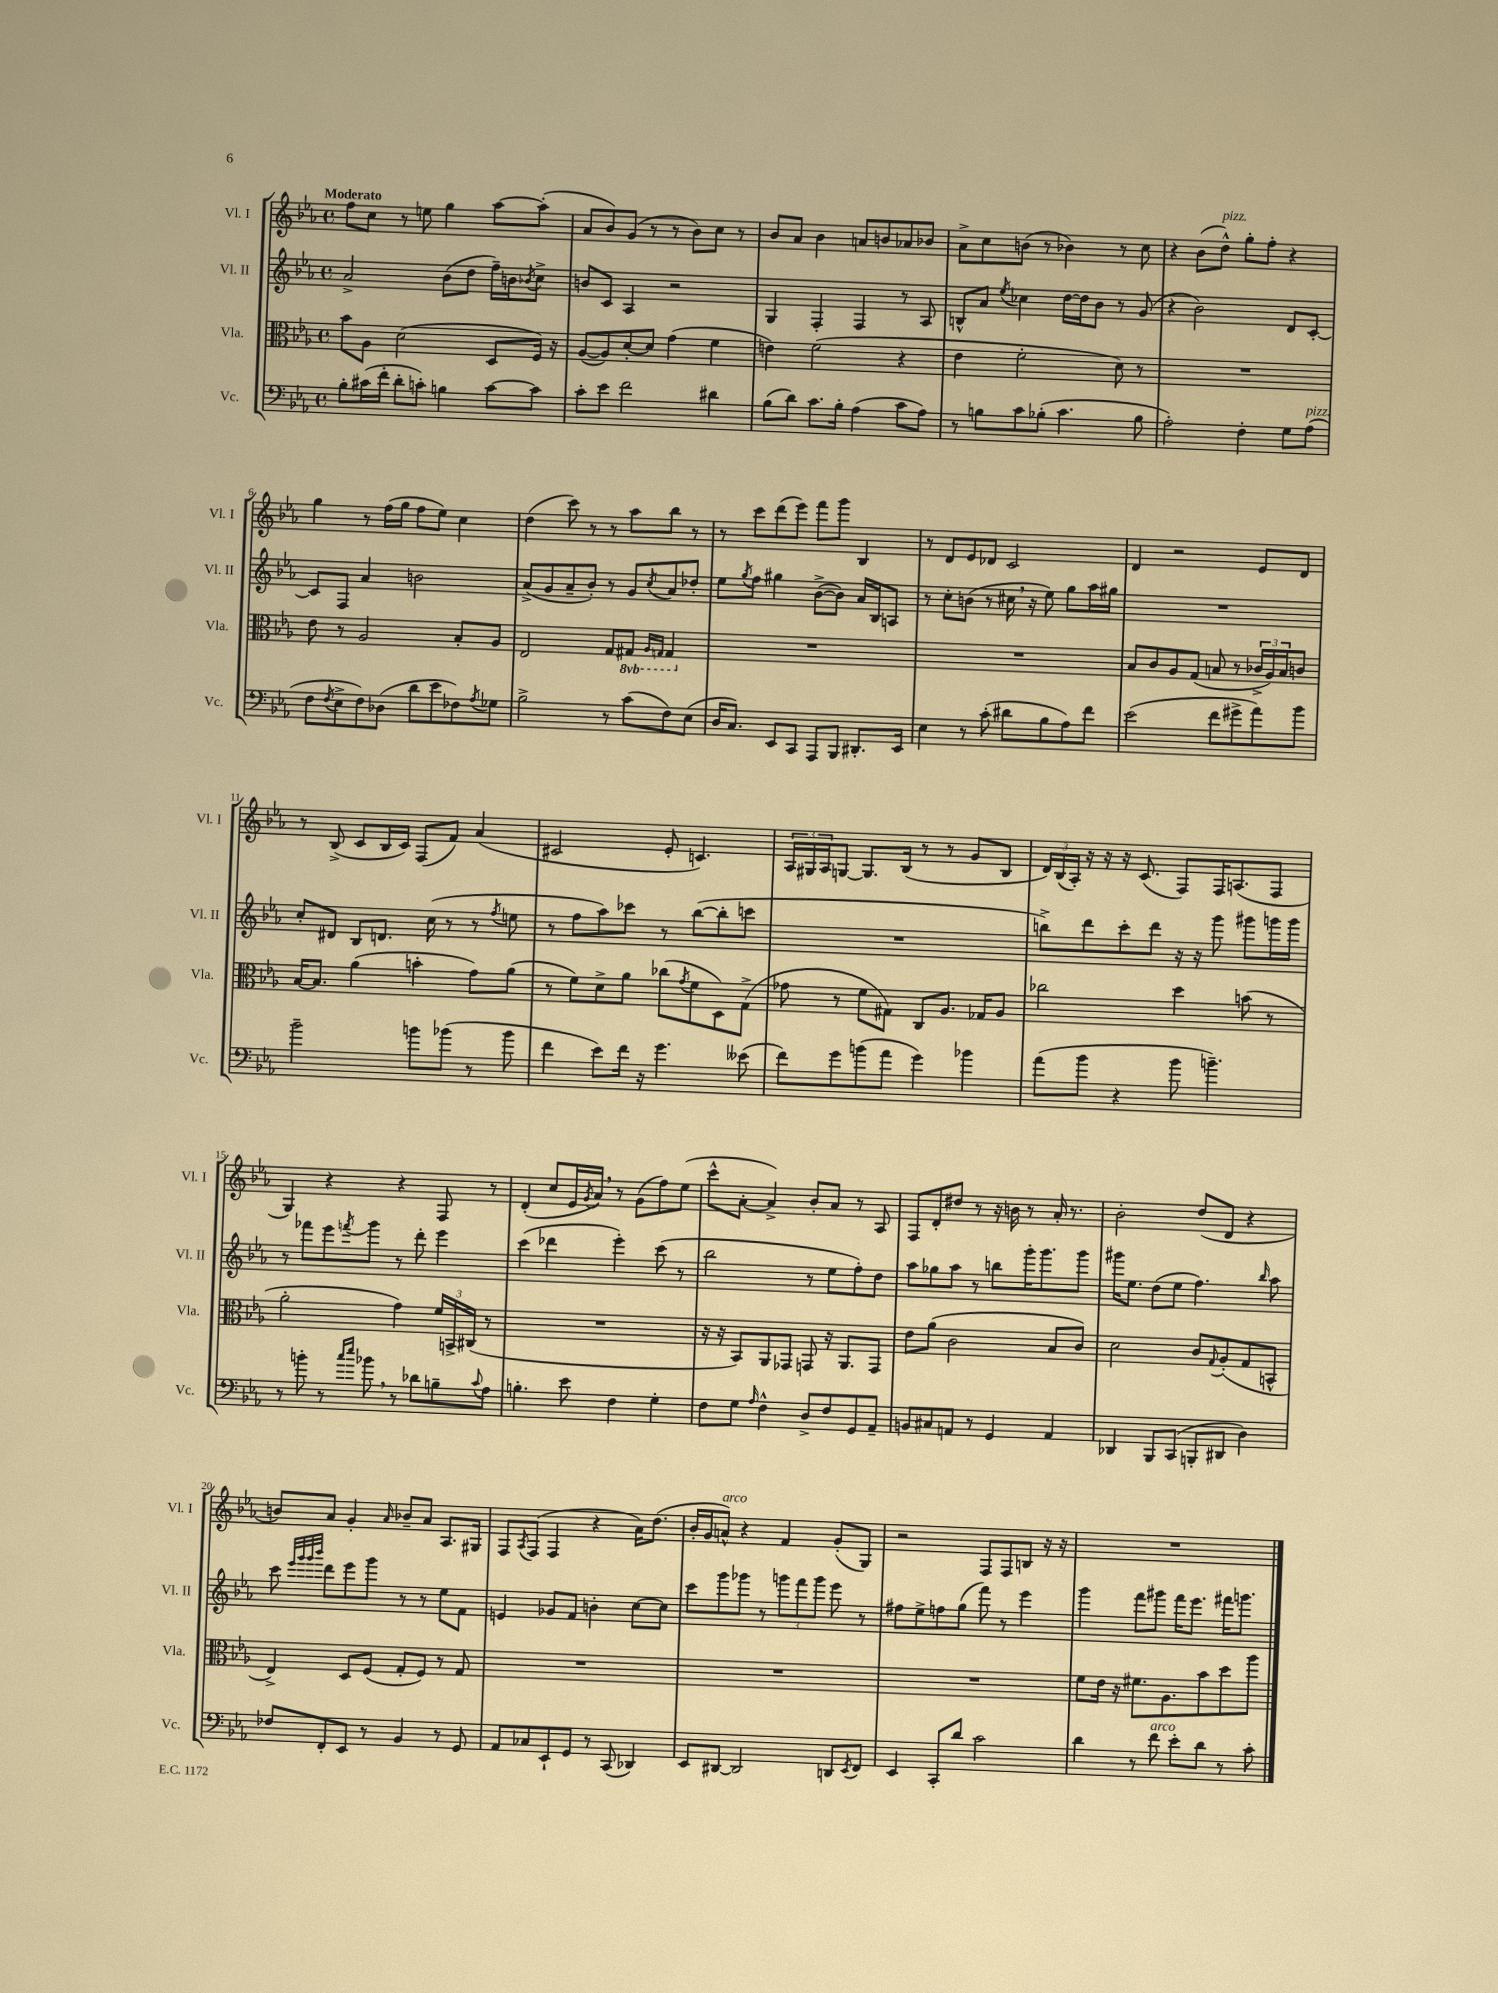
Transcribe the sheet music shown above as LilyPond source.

<<
\new StaffGroup <<
\new Staff = "s0" \with { instrumentName = "Vl. I" shortInstrumentName = "Vl. I" } {
    \clef treble \key ees \major \defaultTimeSignature \time 4/4 \tempo "Moderato"
    f''8 c''8 r8 e''8 g''4 aes''8~ aes''8-.( |
    aes'8 bes'8) g'8( r8 r8 bes'8) c''8 r8 |
    bes'8 aes'8 bes'4 a'8 b'8 aes'8 bes'8 |
    aes'8-> c''8 b'8( r8 bes'4) r8 c''8 |
    r4 bes'8( d''8-^^\markup { \italic "pizz." }) g''8-. f''8-. r4 |
    g''4 r8 f''16( g''16 f''8 ees''8) c''4 |
    d''4( c'''8) r8 r8 aes''8 bes''8 r8 |
    r8 c'''8 d'''8( ees'''8) f'''8 g'''8 bes4 |
    r8 d'8 ees'8 des'8 c'2 |
    d'4 r2 ees'8 d'8 |
    r8 bes8->( c'8 bes16 c'16) f8( f'8) aes'4( |
    cis'2 ees'8-. c'4.) |
    \tuplet 3/2 { aes16 gis16 aes16 } g8~ g8. bes16( r8 r8 g'8 bes8 |
    \tuplet 3/2 { d'16) bes16( aes16-.) } r16 r16 r16 c'8.( f8) f16 a8.( f8 |
    g4) r4 r4 f8 r8 |
    d'4-.( c''8 ees'16 \acciaccatura { g'8 } aes'16) \breathe r8 g'8( f''8) ees''8( |
    c'''8-^ aes'8~-. aes'4->) bes'8-. aes'8 r8 aes8 |
    f8 d'8-. dis''8 r8 r16 b'16 r8 aes'16-. r8. |
    bes'2-. d''8( d'8 r4 |
    b'8) aes'8 g'4-. \grace { aes'16 } bes'8-- aes'8 aes8. gis16 |
    f8 \acciaccatura { aes8 } f8( f4 r4 aes'16) d''8.( |
    bes'16-. g'16 a'8-^^\markup { \italic "arco" }) r4 f'4 g'8-.( g8) |
    r2 f8 f8 b8 r16 r16 |
    R1 \bar "|." |
}
\new Staff = "s1" \with { instrumentName = "Vl. II" shortInstrumentName = "Vl. II" } {
    \clef treble \key ees \major \defaultTimeSignature \time 4/4
    aes'2-> bes'8( d''8 f''16--) b'16 \acciaccatura { bes'8 } c''8-> |
    b'8 c'8 aes4 r2 |
    g4 f4-. f4 r8 aes8 |
    b8-^ aes'8 \acciaccatura { ees''8 } ces''4 d''16~ d''16 bes'8 r8 g'8( |
    r4 bes'2) d'8 c'8~-. |
    c'8 f8 aes'4 b'2 |
    aes'8->( g'8 aes'8-- bes'8-.) r8 g'8 \acciaccatura { c''8 } aes'8 des''8-. |
    ees''8 \acciaccatura { g''8 } f''8 gis''4 bes'8~->( bes'8) aes'16 bes16 a8 |
    r8 c''8-. b'8( r8 cis''16 \breathe r16 ees''8) g''8 aes''16 gis''16 |
    R1 |
    c''8-. dis'8 bes8 d'8. c''16( r8 r8 \acciaccatura { f''8 } e''8 |
    r8 f''8 aes''8) ces'''8 r8 bes''8~( bes''8-. c'''8 |
    R1 |
    b''8->) d'''8 c'''8-. d'''8 r16 r16 g'''8 gis'''8 g'''16 g'''16 |
    r8 fes'''8 ees'''8 \acciaccatura { f'''8 } g'''8 r8 d'''8-. ees'''4 |
    c'''4( des'''4 ees'''4-.) c'''8( r8 |
    bes''2 r8 ees''8 f''8-.) d''8 |
    aes''8 ges''8 aes''8 r8 b''8 g'''16-. g'''8. g'''8 |
    gis'''16 ees''8. d''8( ees''8 f''4.) \grace { bes''16 } aes''8 |
    c'''8 \grace { ees'''32 g'''32 g'''32 bes'''32 } d'''8 ees'''8 g'''8 r8 r8 ees''8 f'8 |
    e'4 ges'8 f'8 b'4-. c''8~ c''8 |
    c'''8 g'''8 ges'''8 r8 \tuplet 3/2 { g'''8 f'''8 g'''8 } ees'''8 r8 |
    fis''8 ees''8-> f''8 g''8( f'''8) r8 ees'''4 |
    g'''4 f'''8 gis'''8 f'''16 ees'''8. fis'''16 g'''8. \bar "|." |
}
\new Staff = "s2" \with { instrumentName = "Vla." shortInstrumentName = "Vla." } {
    \clef alto \key ees \major \defaultTimeSignature \time 4/4 \set Staff.ottavationMarkups = #ottavation-simple-ordinals
    bes'8 aes8 d'2( d8 f16) r16 |
    aes8~( aes8) d'8~-. d'8 g'4( f'4 |
    e'4) f'2( r4 |
    ees'4 f'2-. d'8) r8 |
    R1 |
    ees'8 r8 aes2 bes8-. aes8 |
    ees2 g8 \ottava #-1 gis,8 \grace { aes,16 g,16 } g,4 \ottava #0 |
    R1 |
    R1 |
    bes8 c'8 aes8 g8( b8 r8 \tuplet 3/2 { ces'16-> aes16) b16 } c'8 |
    bes16~ bes8. aes'4( b'4-. g'8) aes'8( |
    r8 f'8) d'8-> aes'8 ces''8( \acciaccatura { g'8 } f'8 d8) g8->( |
    ges'8 r8 f'8 gis8) c8 aes8. ges16 aes8 |
    ces''2 d''4 b'8( r8 |
    aes'2-. g'4) \tuplet 3/2 { f'16 b,16-> cis16( } r8 |
    R1 |
    r16 r16 bes,8) aes,8 ges,8 g,8 r16 aes,8. g,8 |
    ees'8 aes'8( c'2 bes8 c'8) |
    d'2 c'8 \appoggiatura { g8 } aes8-.( g8 b,8-^ |
    ees4->) d8 f8( g8-. f8) r8 g8 |
    R1 |
    R1 |
    R1 |
    f'8 ees'16 r16 fis'8. aes8. bes'8 d''8 aes''8 \bar "|." |
}
\new Staff = "s3" \with { instrumentName = "Vc." shortInstrumentName = "Vc." } {
    \clef bass \key ees \major \defaultTimeSignature \time 4/4
    bes8-. cis'16( f'16-. d'8-. c'8-.) b4 c'8~ c'8 |
    c'8-. ees'8 f'2 dis'4 |
    bes8( d'8) c'8. bes16-. aes4( c'8 aes8) |
    r8 b8 c'8 bes8-.( c'4. bes8 |
    aes2-.) f4-. g8 aes8^\markup { \italic "pizz." }( |
    f8 \acciaccatura { f8 } ees8-> f8) des8( d'8 ees'8 fes8) \acciaccatura { aes8 } ges8 |
    bes2-> r8 c'8( f8) ees8( |
    d16 c8.) ees,8 c,8 aes,,8 bes,,8 dis,8.-. ees,16 |
    ees4 r8 c'8-.( dis'8 bes8 aes8) f'8 |
    ees'2( f'8 gis'8-> aes'8) bes'8 |
    bes'2-- b'8 bes'8( r8 bes'8 |
    f'4 ees'8) f'16 r16 g'4. eeses'8( |
    f'8) g'8 b'8( aes'8 g'4) bes'4 |
    aes'8( bes'8 r4 bes'8 b'4.--) |
    r8 b'8-. r8 \grace { c''16 ees''16 } bes'8 \breathe r8 des'8 b8-- \appoggiatura { c'8 } aes8 |
    b4.-. ees'8 f4 g4-. |
    f8 g8 \grace { aes16 } f4-^ d8-> f8 g,8 aes,8-- |
    b,8 cis8 a,8 r8 g,4 a,4 |
    des,4 bes,,8 c,8( b,,8-. dis,8 d4) |
    fes8 f,8-. ees,8 r8 bes,4 r8 g,8 |
    aes,8 ces8 ees,8-! g,8 r8 c,8( des,4) |
    ees,8 dis,8~ dis,2 d,8 \acciaccatura { ees,8 } f,8 |
    ees,4 c,8-. d'8 c'2 |
    d'4 r8 f'8^\markup { \italic "arco" } ees'8-. d'8 r8 c'8-. \bar "|." |
}
>>
>>
